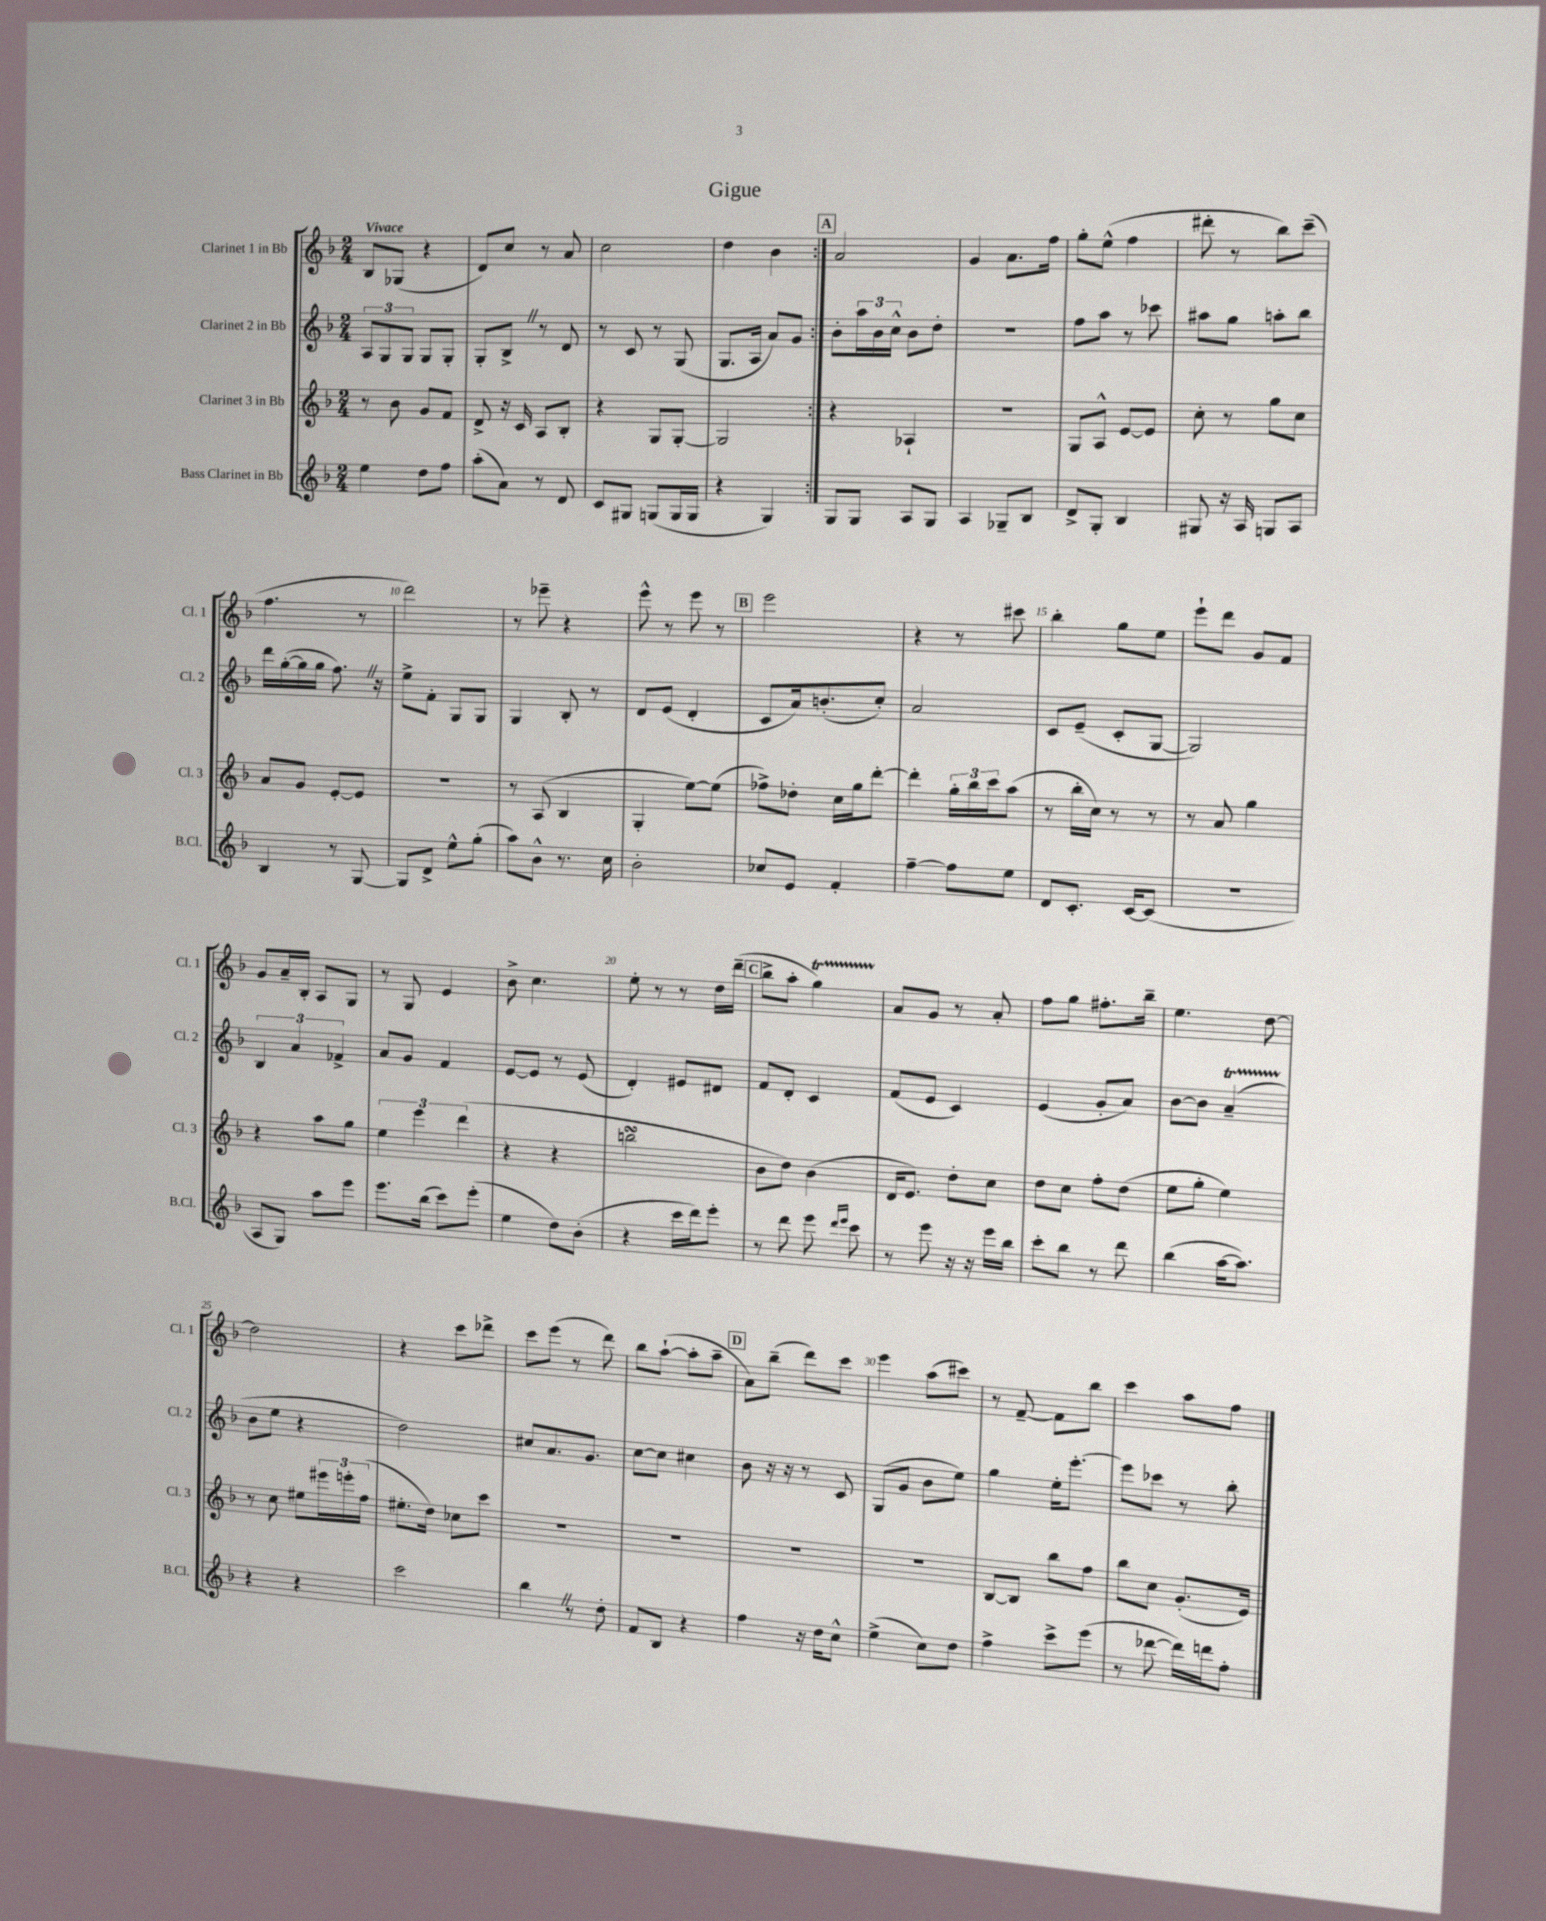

**kern	**kern	**kern	**kern
*part4	*part3	*part2	*part1
*staff4	*staff3	*staff2	*staff1
*I"Bass Clarinet in Bb	*I"Clarinet 3 in Bb	*I"Clarinet 2 in Bb	*I"Clarinet 1 in Bb
*I'B.Cl.	*I'Cl. 3	*I'Cl. 2	*I'Cl. 1
*clefG2	*clefG2	*clefG2	*clefG2
*k[b-]	*k[b-]	*k[b-]	*k[b-]
*M2/4	*M2/4	*M2/4	*M2/4
=1	=1	=1	=1
!	!	!	!LO:TX:a:B:t=Vivace
4ee\	8r	12A/L	8B-/L
.	.	12G/	.
.	8b-\	.	(8G-X/J
.	.	12G/J	.
8dd\L	8g/L	8G/L	4r
8ff\J	8f/J	8G'/J	.
=2	=2	=2	=2
(8aa'\L	8d^/	8G'/L	8d/L)
8a\J)	16r	8B-^Z/J	8cc/J
.	16c/	.	.
8r	8A/L	8r	8r
8d/	8B-'/J	8d/	8a/
=3	=3	=3	=3
8c/L	4r	8r	2cc\
8G#X/J	.	8c/	.
(8Gn/L	8G/L	8r	.
16G/L	[8G'/J	(8G/	.
16G/JJ	.	.	.
=4	=4	=4	=4
4r	2G/]	8.G/L	4dd\
.	.	16A/Jk	.
4G/)	.	8a/L)	4b-\
.	.	8g/J	.
!!LO:REH:place=s1:t=A
=5:|!	=5:|!	=5:|!	=5:|!
8G/L	4r	8b-'\L	2a/
8G/J	.	24aa\L	.
.	.	24b-\	.
.	.	24cc^^\JJ	.
8A/L	4A-X`/	8b-\L	.
8G/J	.	8dd'\J	.
=6	=6	=6	=6
4A/	2r	2r	4g/
8G-X~/L	.	.	8.a\L
8B-/J	.	.	.
.	.	.	16ff\Jk
=7	=7	=7	=7
8d^/L	8G/L	8ff\L	8gg'\L
8G'/J	8A^^/J	8aa\J	(8ee^^\J
4B-/	[8e/L	8r	4ff\
.	8e/J]	8ccc-X\	.
=8	=8	=8	=8
8G#X/	8cc'\	8aa#X\L	8ddd#X'\
16r	8r	8gg\J	8r
16A/	.	.	.
8Gn/L	8gg\L	8aan'\L	8bb-\L)
8A/J	8cc\J	8bb-\J	(8ccc~\J
!!LO:LB:g=z
=9	=9	=9	=9
4B-/	8a/L	16ddd\LL	4.ff\
.	.	([16gg'\	.
.	8g/J	16gg\]	.
.	.	16gg\JJ	.
8r	[8e'/L	8.ffZ\)	.
[8G/	8e/J]	.	8r
.	.	16r	.
=10	=10	=10	=10
8G/L]	2r	8ee^\L	2ddd\)
8d^/J	.	8f'\J	.
8ee^^\L	.	8G/L	.
(8gg'\J	.	8G/J	.
=11	=11	=11	=11
8aa\L)	8r	4G/	8r
8b-^^\J	(8A/	.	8eee-X~\
8.r	4B-/	8B-'/	4r
.	.	8r	.
16cc\	.	.	.
=12	=12	=12	=12
2b-'\	4G'/	8d/L	8eee^^\
.	.	(8e/J	8r
.	[8ee\L)	4d'/	8eee\
.	(8ee\J]	.	8r
!!LO:REH:place=s1:t=B
=13	=13	=13	=13
8cc-X/L	8ff-X^\L)	8c/L	2eee\
8e/J	8dd-X'\J	16a/k)	.
.	.	(8.bn'/	.
4f'/	16cc\LL	.	.
.	16gg\J	.	.
.	[8ddd'\J	8cc'/J)	.
=14	=14	=14	=14
[4ff~\	4ddd'\]	2a/	4r
8ff\L]	24gg'\LL	.	8r
.	24bb-\	.	.
.	24ccc\J	.	.
8ee\J	(8aa\J	.	8ccc#X\
=15	=15	=15	=15
8d/L	8r	8c/L	4bb-'\
8.c'/J	16bb-'\LL	(8e~/J	.
.	16cc\JJ)	.	.
.	8r	8c'/L	8gg\L
[16c/KL	.	.	.
(8c/J]	8r	[8G/J	8ee\J
=16	=16	=16	=16
2r	8r	2G/])	8eee`\L
.	8a/	.	8ddd\J
.	4gg\	.	8g/L
.	.	.	8f/J
!!LO:LB:g=z
=17	=17	=17	=17
8A/L	4r	6B-/	8g/L
8G/J)	.	.	16a~/L
.	.	6a/	.
.	.	.	16B-'/JJ
8aa\L	8aa\L	.	8A/L
.	.	6f-X^/	.
8eee\J	8gg\J	.	8G/J
=18	=18	=18	=18
8.eee\L	6ee\	8a/L	8r
.	.	8g/J	8G/
.	6eee\	.	.
(16bb-\Jk	.	.	.
8ccc\L)	.	4f/	4e/
.	(6ddd\	.	.
(8eee'\J	.	.	.
=19	=19	=19	=19
4ee\	4r	[8e/L	8b-^\
.	.	8e/J]	4.cc\
8dd\L)	4r	8r	.
(8b-'\J	.	(8e/	.
=20	=20	=20	=20
4r	2bbnsSsS\	4d'/)	8ee'\
.	.	.	8r
16ccc\LL	.	8e#X/L	8r
16ddd\J)	.	.	.
8eee'\J	.	8d#X/J	16dd\LL
.	.	.	(16ddd~\JJ
!!LO:REH:place=s1:t=C
=21	=21	=21	=21
8r	8b-\L	8f/L	8bb-^\L
8ddd\	8dd\J)	8d'/J	8aa'\J
8eee\	(4b-\	4c/	4ggT\)
16qqddd/LL	.	.	.
16qqeee/JJ	.	.	.
8ccc\	.	.	.
=22	=22	=22	=22
8r	16d/KL	(8f/L	8a/L
.	8.e/J)	.	.
8eee\	.	8e/J	8g/J
16r	8dd'\L	4c/)	8r
16r	.	.	.
16eee\LL	8cc\J	.	8a'/
16bb-\JJ	.	.	.
=23	=23	=23	=23
8ccc'\L	8dd\L	(4e/	8ff\L
8bb-\J	8cc\J	.	8gg\J
8r	8ff'\L	8g'/L	8.ff#X'\L
8ddd\	(8dd\J	8a/J)	.
.	.	.	16bb-~\Jk
=24	=24	=24	=24
(4bb-\	8ee\L	[8b-\L	4.ee\
.	8gg'\J	8b-\J]	.
[16aa\KL	4ee\)	(4at~/	.
8.aa\J])	.	.	.
.	.	.	[8dd\
!!LO:LB:g=z
=25	=25	=25	=25
4r	8r	8b-\L	2dd\]
.	8cc\	8ee\J	.
4r	8ee#X\L	4r	.
.	24eee#X\L	.	.
.	24eeen'\	.	.
.	(24ff\JJ	.	.
=26	=26	=26	=26
2ccc\	8.ee#X'\L	2dd\)	4r
.	16dd\Jk)	.	.
.	8cc-X\L	.	8ccc\L
.	8ccc\J	.	8ddd-X^\J
=27	=27	=27	=27
4bb-Z\	2r	8cc#X/L	8ccc\L
.	.	8.a/	(8eee\J
8r	.	.	8r
.	.	8.g/J	.
8dd'\	.	.	8ddd\)
=28	=28	=28	=28
8f/L	2r	[8cc\L	8bb-\L
8B-/J	.	8cc\J]	([8aa`\J
4r	.	4cc#X\	8aa'\L]
.	.	.	8aa~\J
!!LO:REH:place=s1:t=D
=29	=29	=29	=29
4ff\	2r	8b-\	8a\L)
.	.	16r	(8bb-~\J
.	.	16r	.
16r	.	8r	8ddd\L)
16dd\KL	.	.	.
8cc^^\J	.	8c/	8ccc\J
=30	=30	=30	=30
(4ee^\	2r	(8G/L	4eee\
.	.	8g/J	.
8cc\L)	.	8b-\L	(8aa\L
8dd\J	.	8ee\J)	8ccc#X\J)
=31	=31	=31	=31
4ff^\	[8B-/L	4gg\	8r
.	8B-/J]	.	[8f~/
8ccc^\L	8bb-\L	16ee'\KL	8f\L]
.	.	[8.eee'\J	.
(8eee\J	8ff\J	.	8bb-\J
=32	=32	=32	=32
8r	8bb-\L	8eee\L]	4ccc\
[8ddd-X\	8cc\J	8ccc-X\J	.
16ddd-\LL])	(8.g'/L	8r	8aa\L
16dddn\J	.	.	.
8ff'\J	.	8bb-'\	8ff\J
.	16e/Jk)	.	.
==	==	==	==
*-	*-	*-	*-
